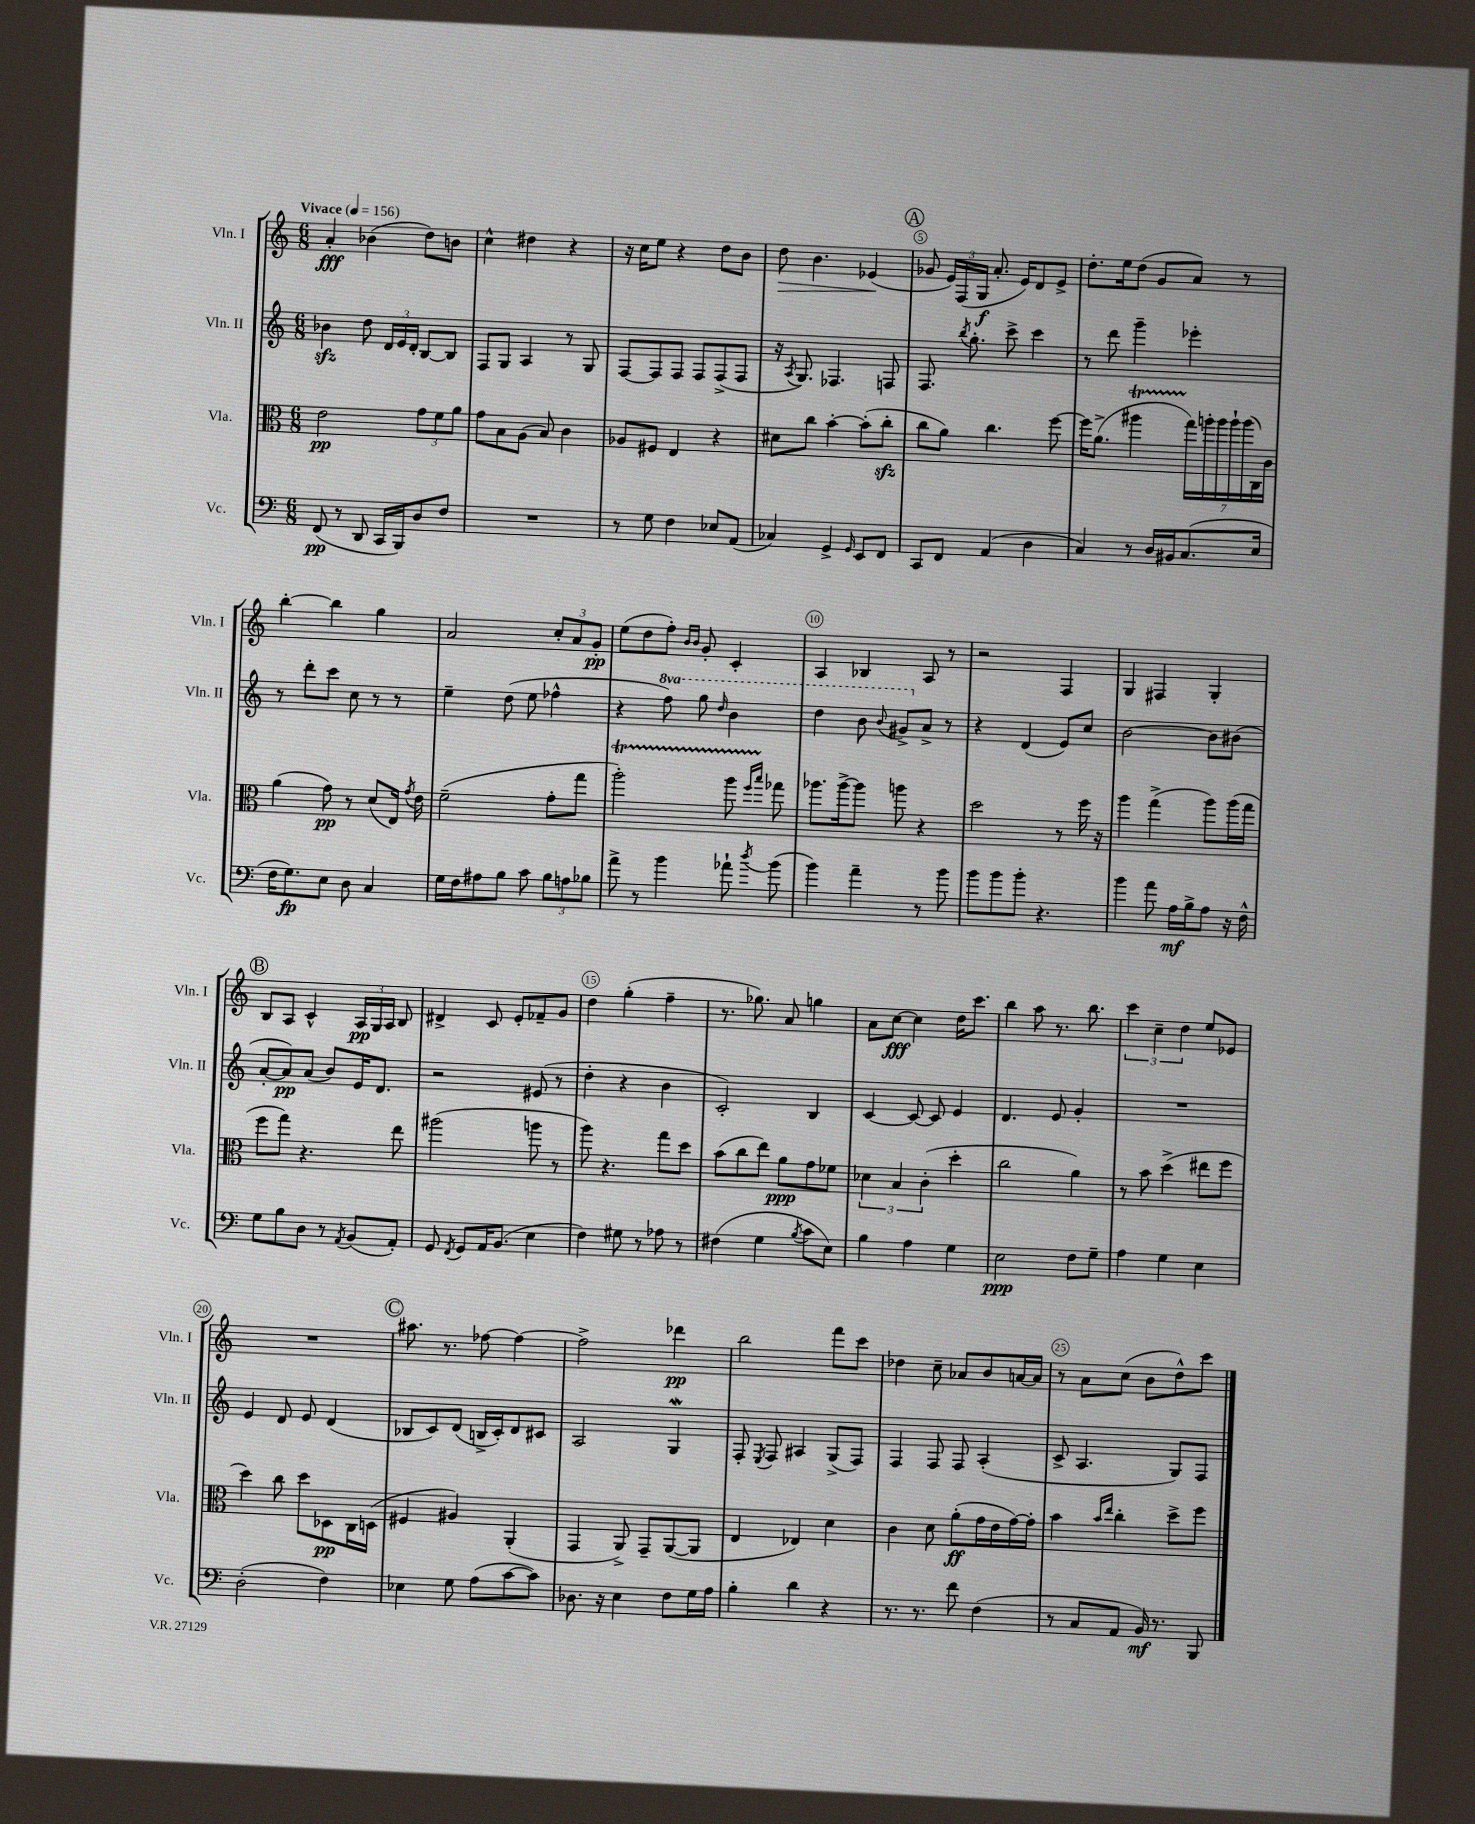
<<
\new StaffGroup <<
\new Staff = "s0" \with { instrumentName = "Vln. I" shortInstrumentName = "Vln. I" } {
    \clef treble \key c \major \numericTimeSignature \time 6/8 \tempo "Vivace" 4 = 156
    \autoBeamOff a'4-.\fff bes'4( d''8[) b'8] |
    c''4-^ dis''4 r4 |
    r16 c''16[ e''8] r4 d''8[ b'8] |
    d''8\> b'4. ees'4\!( |
    \mark \markup { \circle "A" } ges'8 \tuplet 3/2 { e'16[) f16( g16]\f } a'8.-. e'16[) d'8 e'8]-> |
    d''8.[-. e''16 d''8]( g'8[ a'8]) r8 |
    b''4~-. b''4 g''4 |
    a'2 \tuplet 3/2 { c''8[-. a'8 g'8]-.\pp } |
    e''8[( d''8 f''8]-.) \grace { b'16[ b'16] } g'8-. c'4-. |
    a4 bes4 a8 r8 |
    r2 f4 |
    g4 fis4 g4-. |
    \mark \markup { \circle "B" } b8[ a8] c'4-^ \tuplet 3/2 { a16[\pp g16 a16] } b8 |
    dis'4-> c'8 e'8[-. fes'8-- g'8] |
    d''4 g''4-.( f''4-- |
    r8. ges''8.) a'8 g''4 |
    a'8[ c''8]~\fff c''4 d''16[ c'''8.] |
    b''4 a''8 r8. b''8. |
    \tuplet 3/2 { c'''4 c''4-- d''4 } e''8[ ees'8] |
    R2. |
    \mark \markup { \circle "C" } ais''8. r8. fes''8~ fes''4~ |
    fes''2-> des'''4\pp |
    b''2 f'''8[ c'''8] |
    des''4 c''8-- aes'8[ b'8 a'16~ a'16] |
    r8 a'8[ c''8]( b'8[ d''8-^) c'''8] \bar "|." |
}
\new Staff = "s1" \with { instrumentName = "Vln. II" shortInstrumentName = "Vln. II" } {
    \clef treble \key c \major \numericTimeSignature \time 6/8 \set Staff.ottavationMarkups = #ottavation-simple-ordinals
    \autoBeamOff bes'4\sfz d''8 \tuplet 3/2 { d'16[ e'16 d'16]-. } b8[~ b8] |
    f8[ g8] a4 r8 g8 |
    f8[~ f8 f8] f8[ f8->( f8] |
    r16 \acciaccatura { a8 } g8.) fes4. f8 |
    \mark \markup { \circle "A" } f8. \acciaccatura { b''8 } g''8.-. c'''8-> c'''4 |
    r8 d'''8 g'''4-- ees'''4-. |
    r8 d'''8[-. c'''8] c''8 r8 r8 |
    e''4-- d''8( e''8 fes''4-^ |
    r4 \ottava #1 f'''8) g'''8 \grace { d'''16 } b''4 |
    d'''4 b''8 \appoggiatura { b''8 } gis''8[-> \ottava #0 a'8]-> r8 |
    r4 d'4( e'8[) c''8] |
    b'2~ b'8[ bis'8]( |
    \mark \markup { \circle "B" } a'8[~-. a'8\pp) a'8]( b'8[) e'16 d'8.] |
    r2 eis'8( r8 |
    d''4-. r4 b'4 |
    c'2-.) b4 |
    c'4~ c'8~ c'8 e'4 |
    d'4. e'8 g'4-. |
    R2. |
    e'4 d'8 e'8 d'4( |
    \mark \markup { \circle "C" } bes8[ c'8) d'8]( b16[-> c'16-.) d'8 cis'8] |
    a2 g4\mordent |
    f8-. \acciaccatura { e8 } f8 ais4 g8[->( f8]) |
    f4 f8 f8 a4-.( |
    c'8-> a4. g8[) f8] \bar "|." |
}
\new Staff = "s2" \with { instrumentName = "Vla." shortInstrumentName = "Vla." } {
    \clef alto \key c \major \numericTimeSignature \time 6/8
    \autoBeamOff e'2\pp \tuplet 3/2 { g'8[ f'8 a'8] } |
    g'8[ b8 a8]( b8) c'4 |
    aes8[ fis8] e4 r4 |
    dis'8[ c''8] b'4~-. b'8[-.( c''8]-.\sfz |
    \mark \markup { \circle "A" } c''8[ a'8]) c''4. f''8~ |
    f''16[ a'8.]->( ais''4\startTrillSpan \tuplet 7/4 { g''16[\stopTrillSpan) a''16-. a''16 a''16-! a''16( c16) c'16] } |
    a'4( g'8\pp) r8 d'8[( e16]) \acciaccatura { g'8 } e'16 |
    f'2--( g'8[-. g''8] |
    a''2-.\startTrillSpan) a''8 \grace { f''16[ b''16] } ges''8\stopTrillSpan |
    aes''8.[ aes''16~-> aes''8] a''8 r4 |
    d''2 r8 f''16 r16 |
    a''4 g''4->( a''8[) a''16( g''16] |
    \mark \markup { \circle "B" } f''8[ g''8]) r4. e''8 |
    ais''2( a''8 r8 |
    a''8) r4. g''8[ d''8] |
    b'8[( c''8 e''8]) a'8[\ppp g'8 fes'8] |
    \tuplet 3/2 { des'4 b4 c'4-.( } d''4-. |
    c''2 a'4) |
    r8 b'8 d''4->( eis''8[ f''8] |
    d''4) c''8 d''8[ des8\pp c16 d16]( |
    \mark \markup { \circle "C" } fis4 ais4) a,4-.( |
    g,4 a,8->) g,8[-- a,8~( a,8] |
    e4 ees4) d'4 |
    c'4 d'8 a'8[-.\ff( g'16 e'16 g'16~) g'16]-. |
    b'4 \grace { b'16[ e''16] } c''4-. d''8[-> f''8] \bar "|." |
}
\new Staff = "s3" \with { instrumentName = "Vc." shortInstrumentName = "Vc." } {
    \clef bass \key c \major \numericTimeSignature \time 6/8
    \autoBeamOff f,8\pp( r8 d,8 c,16[ b,,16) d8 f8] |
    R2. |
    r8 g8 f4 ees8[ a,8]( |
    ces4) g,4-> \grace { g,16 } e,8[ f,8] |
    \mark \markup { \circle "A" } c,8[ f,8] a,4( d4 |
    c4) r8 d16[ bis,16 c8.( e16] |
    f16[ g8.\fp) e8] d8 c4 |
    g16[ f16 ais8 b8] c'8 \tuplet 3/2 { b8[ a8 bes8] } |
    a'8-> r8 b'4 aes'8-! \acciaccatura { d''8 } b'8( |
    b'4) a'4-- r8 b'8 |
    b'8[ b'8 b'8]-. r4. |
    b'4 a'8 a16[\mf b16-> a8] r16 f16-^ |
    \mark \markup { \circle "B" } g8[ b8 d8] r8 \acciaccatura { a,8 } b,8[( a,8]-.) |
    g,8 \acciaccatura { f,8 } g,8[ a,16 b,8.]( e4 |
    f4) gis8 r8 aes8 r8 |
    fis4( g4 \acciaccatura { b8 } c'8[ e8]) |
    b4 a4 g4 |
    e2\ppp f8[ g8]-- |
    a4 g4 e4 |
    d2-.( f4) |
    \mark \markup { \circle "C" } ees4 g8 a8[( c'8~ c'8]) |
    des8. r16 e4 f8[ g16 a16] |
    b4-. d'4 r4 |
    r8. r8. f'8 f4( |
    r8 c8[ a,8] b,16\mf) r8. b,,8 \bar "|." |
}
>>
>>
\layout { \context { \Score \override BarNumber.break-visibility = ##(#f #t #t) barNumberVisibility = #(every-nth-bar-number-visible 5) \override BarNumber.stencil = #(make-stencil-circler 0.1 0.3 ly:text-interface::print) } }
